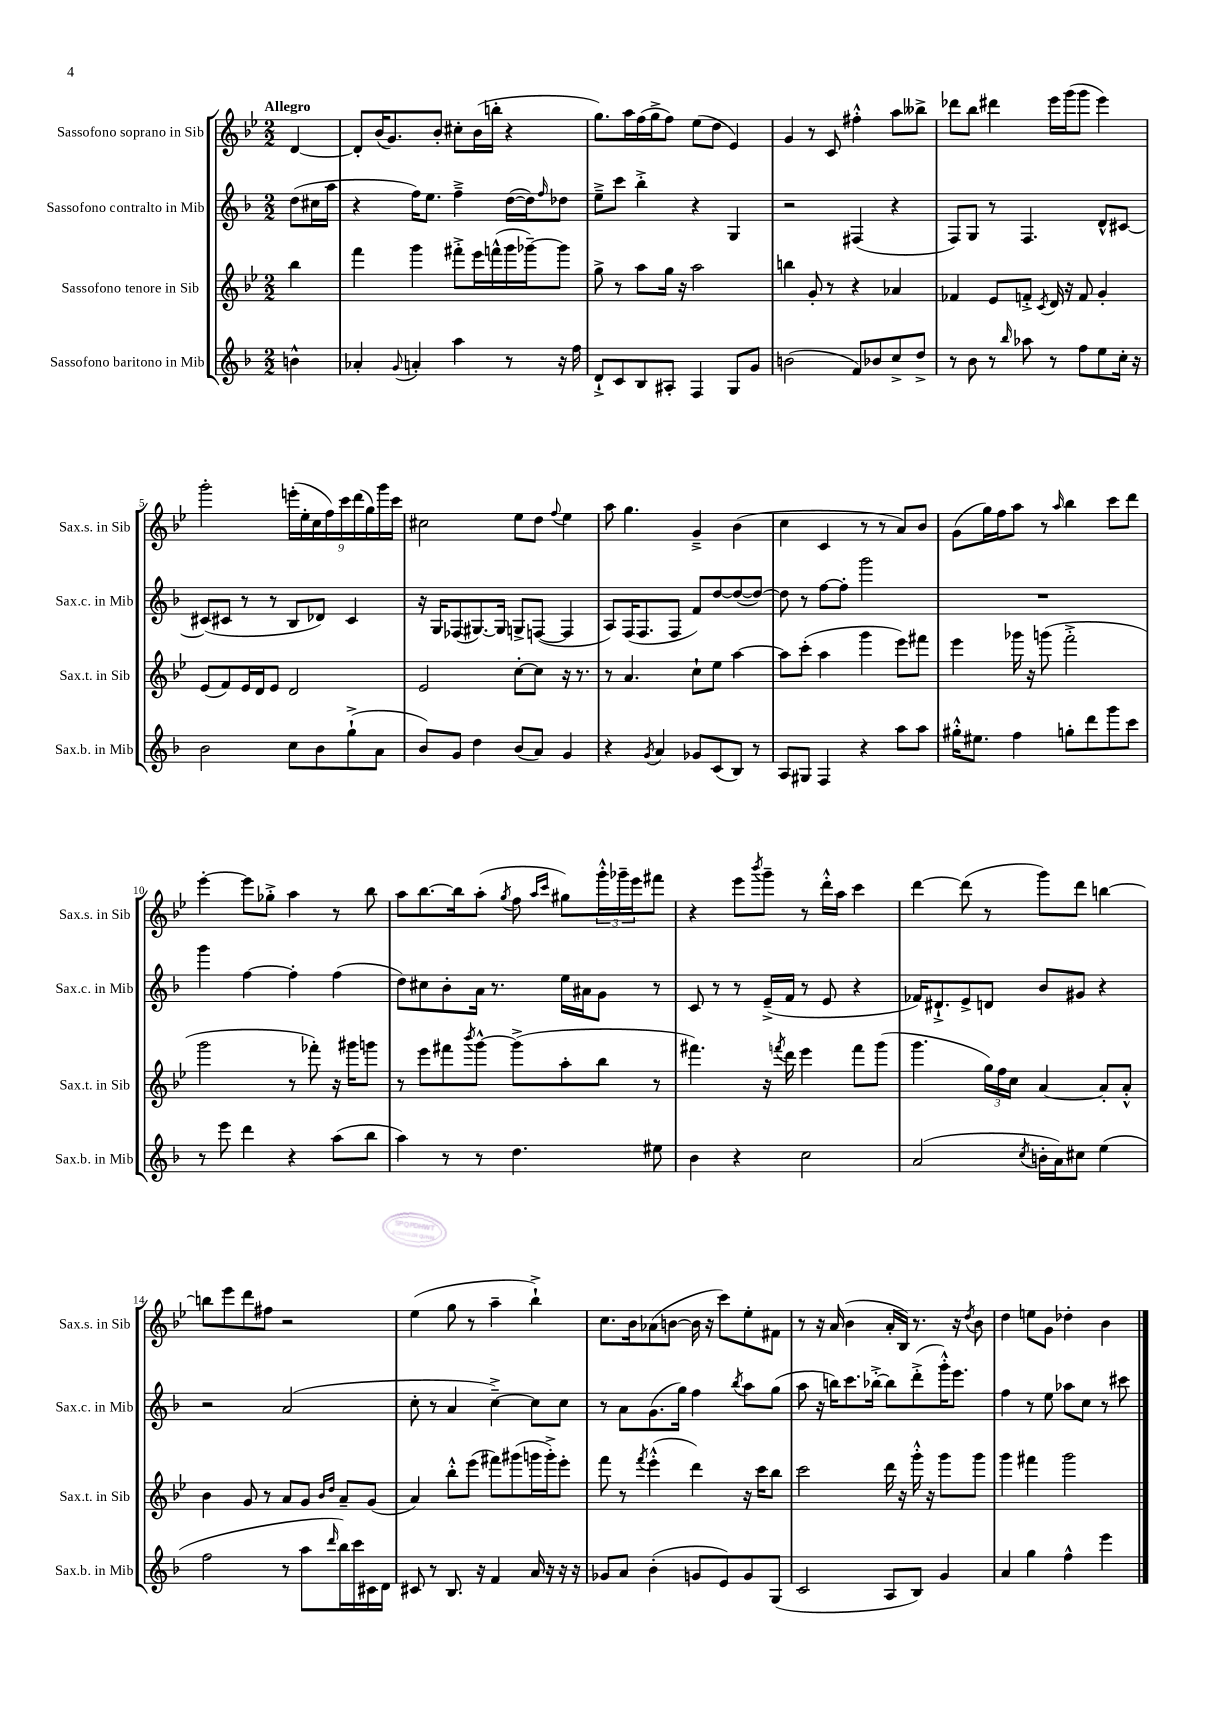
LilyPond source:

<<
\new StaffGroup <<
\new Staff = "s0" \with { instrumentName = "Sassofono soprano in Sib" shortInstrumentName = "Sax.s. in Sib" } {
    \clef treble \key bes \major \numericTimeSignature \time 2/2 \partial 4 \tempo "Allegro"
    d'4~ |
    d'8-. bes'16( g'8.) bes'8-. cis''8-. bes'16( b''16-. r4 |
    g''8.) a''16 f''16( g''16-> f''8) ees''8( d''8 ees'4) |
    g'4 r8 c'8 fis''4-.-^ a''8 beses''8-> |
    des'''8 bes''8 dis'''4 ees'''16 g'''16( g'''8 ees'''4) |
    g'''2-. \tuplet 9/8 { e'''16-.( ees''16-. c''16 f''16) c'''16 d'''16( g''16) g'''16 c'''16 } |
    cis''2 ees''8 d''8 \appoggiatura { f''8 } ees''4 |
    a''8 g''4. g'4---> bes'4( |
    c''4 c'4 r8 r8 a'8) bes'8 |
    g'8( g''16) f''16 a''8 r8 \grace { a''16 } bes''4 c'''8 d'''8 |
    ees'''4~-. ees'''8 ges''8-.-> a''4 r8 bes''8 |
    a''8 bes''8.~ bes''16 a''8-.( \acciaccatura { g''8 } f''8 \grace { a''16 c'''16 } gis''8) \tuplet 3/2 { g'''16-.-^ ges'''16-- ees'''16 } fis'''8 |
    r4 ees'''8 \acciaccatura { bes'''8 } g'''8-- r8 d'''16-.-^ a''16 c'''4 |
    d'''4~ d'''8( r8 g'''8) d'''8 b''4~ |
    b''8 ees'''8 d'''8 fis''8 r2 |
    ees''4( g''8 r8 a''4-- bes''4-!->) |
    c''8. bes'16 aes'8( b'8~ b'16 r16 c'''8) ees''8-. fis'8 |
    r8 r16 a'16( bes'4 a'16-. bes16) r8. r16 \acciaccatura { d''8 } bes'8 |
    d''4 e''8 g'8 des''4-. bes'4 \bar "|." |
}
\new Staff = "s1" \with { instrumentName = "Sassofono contralto in Mib" shortInstrumentName = "Sax.c. in Mib" } {
    \clef treble \key f \major \numericTimeSignature \time 2/2 \partial 4
    d''8( cis''16 a''16 |
    r4 f''16) e''8. f''4---> d''16~( d''16) \grace { f''16 } des''8 |
    e''8---> c'''8 bes''4-.-> r4 g4 |
    r2 fis4( r4 |
    f8) g8 r8 f4. d'8-^ cis'8~ |
    cis'8( cis'8 r8 r8 bes8 des'8) cis'4 |
    r16 g16 fes8( gis8.~) gis16 g8-> f8~( f4 |
    a8) f16( f8. f8 f'8) d''8~ d''8~( d''8~) |
    d''8 r8 f''8~ f''8-. g'''2 |
    R1 |
    g'''4 f''4~ f''4-. f''4( |
    d''8) cis''8 bes'8-. a'16 r8. e''16 ais'16 g'8 r8 |
    c'8 r8 r8 e'16--->( f'16 r8 e'8 r4 |
    fes'16) dis'8.-!-> e'8-> d'8 bes'8 gis'8 r4 |
    r2 a'2( |
    c''8-. r8 a'4 c''4~--->) c''8 c''8 |
    r8 a'8 g'8.( g''16) f''4 \acciaccatura { bes''8 } a''8 g''8( |
    a''8 r16 b''16) c'''8. bes''16~-.-> bes''8 d'''8-.->( g'''16-.-^) e'''8. |
    f''4 r8 e''8 aes''8 c''8 r8 cis'''8 \bar "|." |
}
\new Staff = "s2" \with { instrumentName = "Sassofono tenore in Sib" shortInstrumentName = "Sax.t. in Sib" } {
    \clef treble \key bes \major \numericTimeSignature \time 2/2 \partial 4
    bes''4 |
    f'''4 g'''4 fis'''8-.-> ees'''16 f'''16-^( g'''16 ges'''16~--) ges'''8 |
    g''8-> r8 a''8 g''16 r16 a''2 |
    b''4 g'8-. r8 r4 aes'4 |
    fes'4 ees'8 f'8-.-> \acciaccatura { c'8 } d'16 r16 f'8 g'4-. |
    ees'8( f'8) ees'16 d'16 ees'8 d'2 |
    ees'2 c''8~-. c''8 r16 r8. |
    r8 a'4. c''8-! ees''8 a''4~ |
    a''8 c'''8-.( a''4 g'''4 ees'''8) fis'''8 |
    ees'''4 ges'''16 r16 g'''8( f'''2-.-> |
    g'''2 r8 fes'''8-.) r16 gis'''16 g'''8 |
    r8 ees'''8 fis'''8 \acciaccatura { bes'''8 } g'''8~-^ g'''8->( a''8-. bes''8 r8 |
    fis'''4.) r16 \acciaccatura { f'''8 } d'''16 ees'''4 f'''8 g'''8( |
    g'''4. \tuplet 3/2 { g''16) f''16 c''16 } a'4~ a'8-. a'8-.-^ |
    bes'4 g'8 r8 a'8 g'8 \grace { bes'16 d''16 } a'8-- g'8( |
    a'4) bes''8-.-^ ees'''8( fis'''8) gis'''8( g'''16 g'''16-.->) ees'''8-. |
    f'''8 r8 \acciaccatura { f'''8 } ees'''4-.-^( d'''4) r16 c'''16 bes''8 |
    c'''2 d'''16 r16 g'''16-.-^ r16 g'''8 g'''8 |
    g'''4 fis'''4 g'''2 \bar "|." |
}
\new Staff = "s3" \with { instrumentName = "Sassofono baritono in Mib" shortInstrumentName = "Sax.b. in Mib" } {
    \clef treble \key f \major \numericTimeSignature \time 2/2 \partial 4
    b'4-^ |
    aes'4-. \appoggiatura { g'8 } a'4-. a''4 r8 r16 f''16 |
    d'8-!-> c'8 bes8 ais8-. f4 g8 g'8 |
    b'2( f'8) bes'8 c''8-> d''8-> |
    r8 bes'8 r8 \grace { bes''16 } aes''8 r8 f''8 e''8 c''16-. r16 |
    bes'2 c''8 bes'8 g''8-!->( a'8 |
    bes'8) g'8 d''4 bes'8( a'8) g'4 |
    r4 \acciaccatura { g'8 } a'4 ges'8 c'8( bes8) r8 |
    a8 gis8 f4 r4 a''8 a''8 |
    gis''16-.-^ eis''8. f''4 g''8-. d'''8 g'''8 c'''8 |
    r8 e'''8 d'''4 r4 a''8( bes''8 |
    a''4) r8 r8 d''4. eis''8 |
    bes'4 r4 c''2 |
    a'2( \acciaccatura { c''8 } b'16-. a'16) cis''8 e''4( |
    f''2 r8 a''8 \grace { d'''16 } bes''16) c'''16 cis'16 d'16 |
    cis'8 r8 bes8. r16 f'4 a'16 r16 r16 r16 |
    ges'8 a'8 bes'4-.( g'8 e'8) g'8 g8( |
    c'2 a8 bes8) g'4 |
    a'4 g''4 f''4-^ e'''4 \bar "|." |
}
>>
>>
